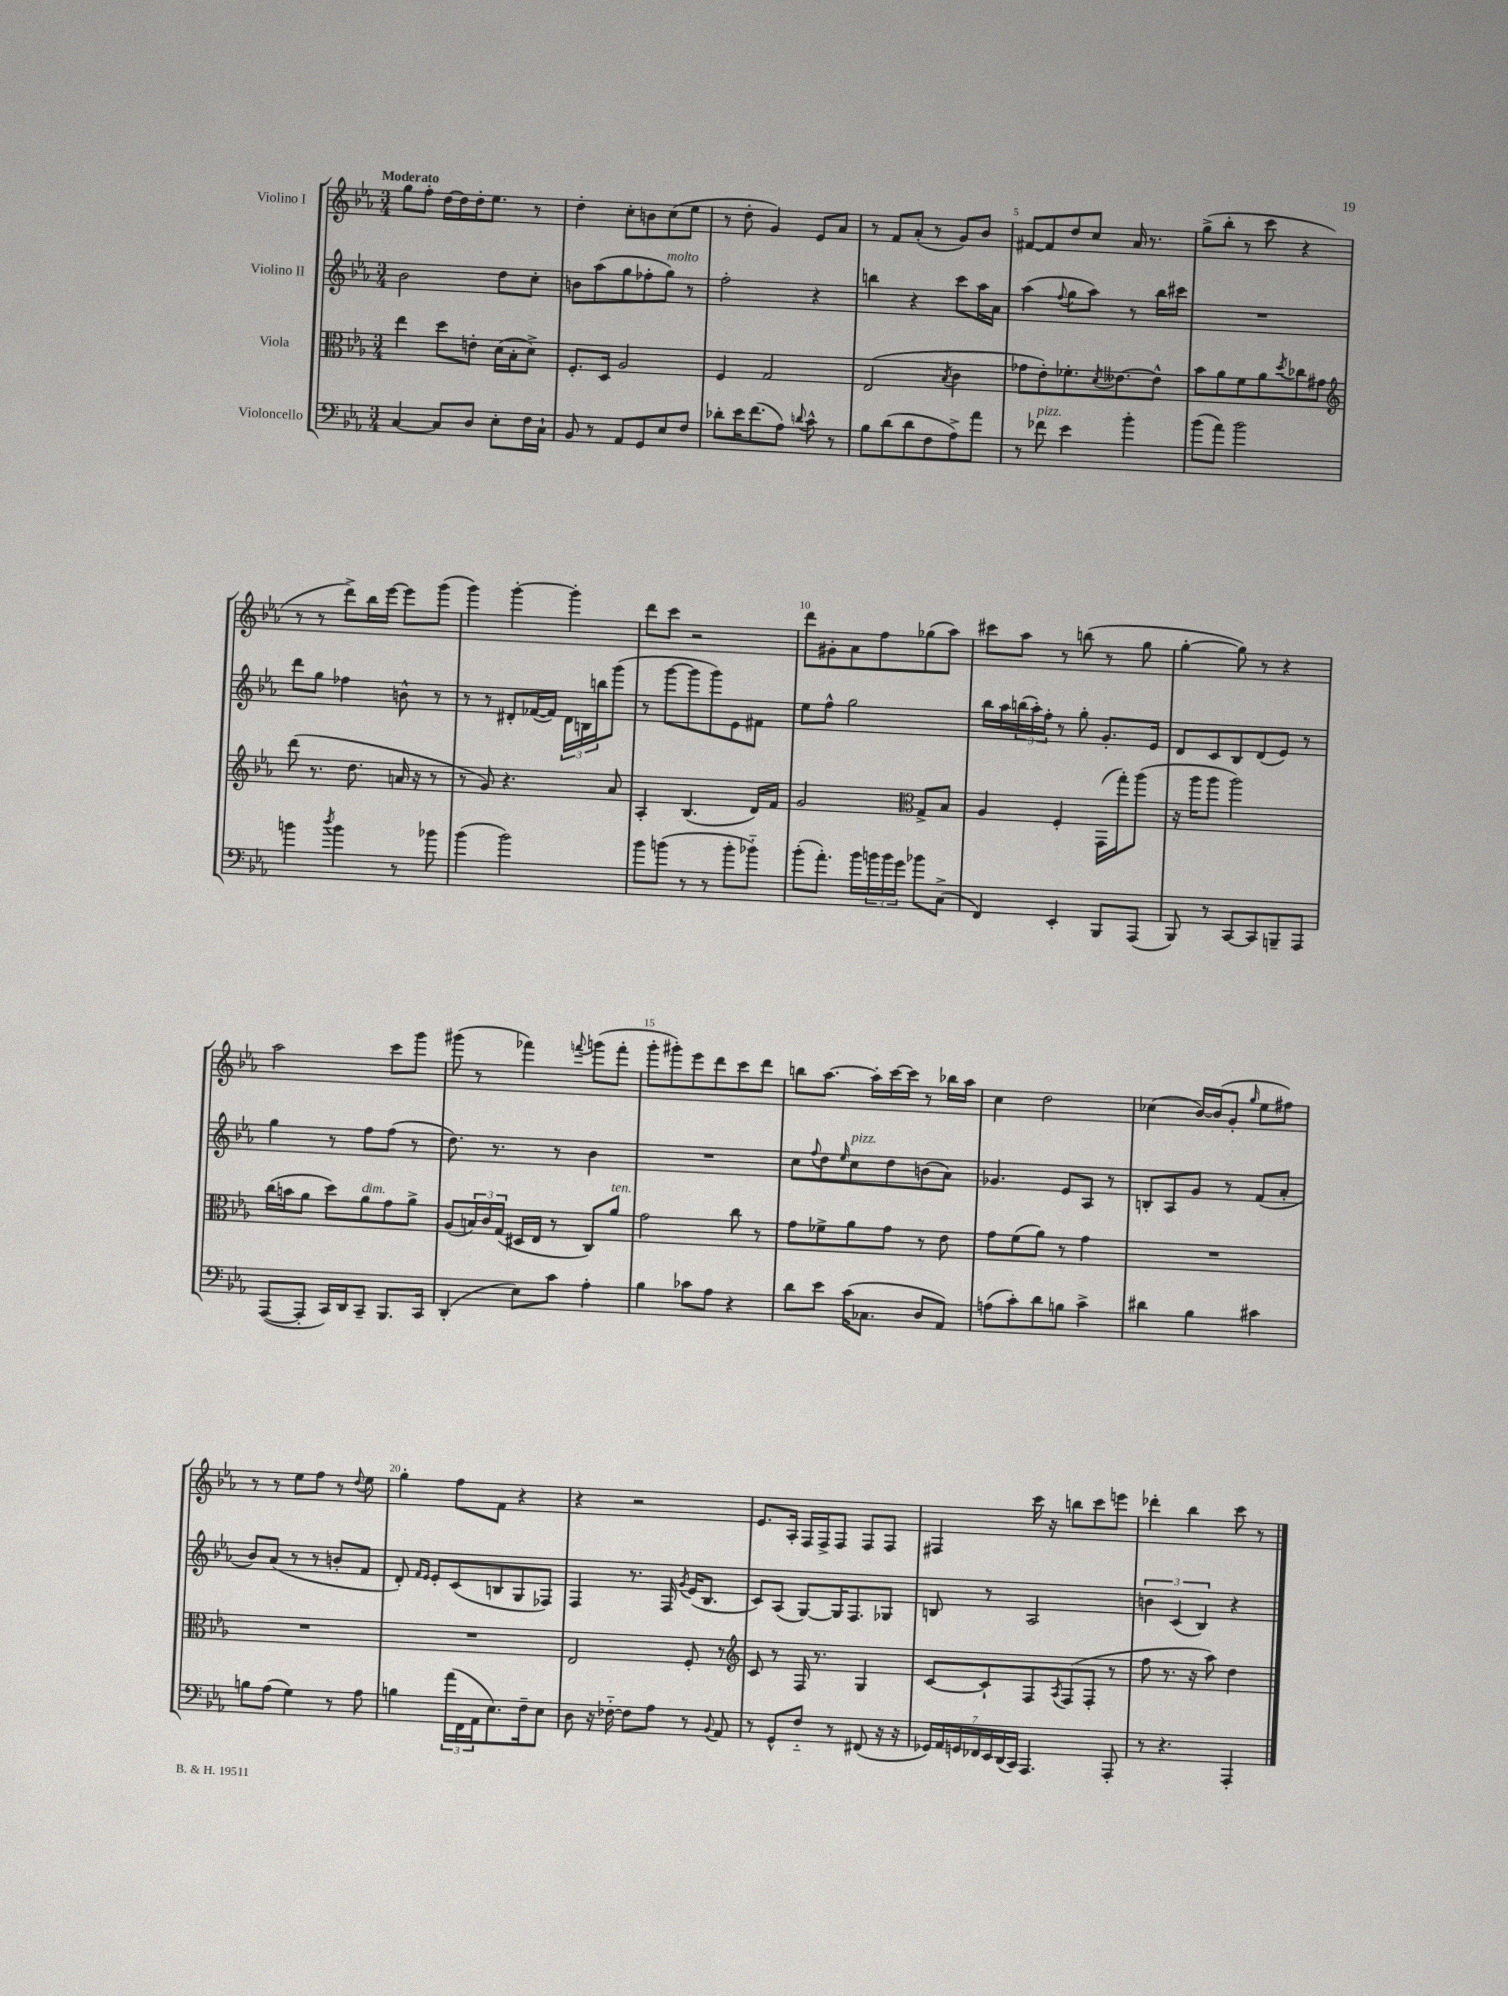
<<
\new StaffGroup <<
\new Staff = "s0" \with { instrumentName = "Violino I" } {
    \clef treble \key ees \major \numericTimeSignature \time 3/4 \tempo "Moderato"
    g''8 f''8-. d''16~ d''16 d''16-. ees''8. r8 |
    d''4-. c''8-. b'8 c''8( ees''8 |
    r8 d''8-. g'4) ees'8 aes'8 |
    r8 f'8 aes'8-.( r8 g'8) bes'8 |
    fis'8~ fis'8 d''8 c''8 aes'16 r8. |
    g''8->( bes''8-. r8 c'''8 r4 |
    r8 r8 d'''8->) bes''16 ees'''16~ ees'''8 g'''8( |
    g'''4) g'''4~-. g'''4-. |
    d'''8 c'''8 r2 |
    d'''8 gis'8-. aes'8 f''8 ges''8( aes''8) |
    cis'''8 aes''8 r8 b''8( r8 g''8 |
    g''4~-. g''8) r8 r4 |
    aes''2 c'''8 g'''8 |
    gis'''8( r8 fes'''4) \appoggiatura { f'''8 } g'''8( f'''8-. |
    g'''8-. gis'''8-.) ees'''8 d'''8 c'''8 d'''8 |
    b''8 aes''8.~ aes''16-. c'''16~ c'''16 r8 bes''16 aes''16 |
    c''4 d''2 |
    ces''4( bes'16~) bes'16( g'8-. \grace { g''16 } ees''8 fis''8) |
    r8 r8 ees''8 f''8 r8 \appoggiatura { d''8 } ees''8 |
    g''4-. f''8 f'8 r4 |
    r4 r2 |
    ees'8. aes16-. f16 f16-> f8 f8 f8 |
    fis4 c'''16 r16 b''8 c'''8 e'''8 |
    des'''4-. bes''4 c'''8 r8 \bar "|." |
}
\new Staff = "s1" \with { instrumentName = "Violino II" } {
    \clef treble \key ees \major \numericTimeSignature \time 3/4
    bes'2 d''8 c''8-. |
    b'8 aes''8( g''8 fes''8-. g''8^\markup { \italic "molto" }) r8 |
    f''2-. r4 |
    b''4 r4 c'''8 aes''16 aes'16 |
    aes''4( \appoggiatura { f''8 } g''8 aes''8) r8 bes''16 cis'''16 |
    R2. |
    d'''8 g''8 fes''4 b'8-^ r8 |
    r8 r8 dis'8-. fes'16~( fes'16) \tuplet 3/2 { dis'16 b16 b''16 } g'''8( |
    r8 g'''8~ g'''8 g'''8) ees'8 fis'8 |
    ees''8 f''8-^ g''2 |
    bes''16 aes''16 \tuplet 3/2 { b''16( aes''16-.) f''16-. } r8 g''8-. g'8.-. ees'16 |
    d'8 c'8 bes8 d'8( ees'8) r8 |
    g''4 r8 f''8 f''8( r8 |
    d''8.) r8. r8 bes'4 |
    R2. |
    c''8 \appoggiatura { f''8 } d''8 \grace { ees''16 } c''8^\markup { \italic "pizz." } d''8 b'8( aes'8) |
    ges'4. ees'8 aes8 r8 |
    b8-. aes8 g'8 r8 f'8( aes'8-. |
    bes'8) aes'8( r8 r8 b'8-. f'8 |
    d'8-.) \grace { f'16 ees'16 } ees'8-. c'8( b8 g8 fes8) |
    f4 r8. f16 \acciaccatura { g'8 } ees'16( bes8. |
    c'8) aes8( g8~) g16 f8. ges8 |
    b8 r8 aes2 |
    \tuplet 3/2 { b'4 c'4( bes4) } r4 \bar "|." |
}
\new Staff = "s2" \with { instrumentName = "Viola" } {
    \clef alto \key ees \major \numericTimeSignature \time 3/4
    ees''4 d''8 e'8-. d'16( bes16-. d'8->) |
    f8.-. d16 aes2 |
    f4 g2 |
    ees2( \acciaccatura { bes8 } c'4 |
    ges'8 ees'8-.) fes'8.-. \acciaccatura { d'8 } eeses'8.~ eeses'8-^ |
    bes'8 aes'8 f'8 aes'8 \acciaccatura { d''8 } ces''8 gis'8 |
    \clef treble d'''8( r8. d''8. a'16 r16 r8 |
    r8 g'8) r4. aes'8 |
    aes4-. bes4.( d'16) f'16 |
    g'2 \clef alto g8-> bes8 |
    aes4 f4-. g,16( g''16-.) aes''8( |
    r16 aes''16 aes''8 aes''2) |
    c''16( b'16 aes'8 d''8) aes'8^\markup { \italic "dim." } g'8 aes'8-> |
    aes8( \tuplet 3/2 { b16) c'16 g16( } dis16 ees16 r8 c8) aes'8^\markup { \italic "ten." } |
    g'2 c''8 r8 |
    g'8 fes'8-> aes'8 g'8 r8 ees'8 |
    g'8 f'8( aes'8) r8 g'4 |
    R2. |
    R2. |
    R2. |
    ees2 f8-. r8 |
    \clef treble c'8 r8 f16 r8. g4 |
    c'8~ c'8-! f8 \acciaccatura { aes8 } f8( f8-. r8 |
    f''8 r8. r16 aes''8) d''4 \bar "|." |
}
\new Staff = "s3" \with { instrumentName = "Violoncello" } {
    \clef bass \key ees \major \numericTimeSignature \time 3/4
    c4~ c8 d8 ees8-. f16 c16-! |
    bes,8 r8 aes,8 g,8 ees8 f8 |
    des'8-. ees'16 f'8.( aes8) \appoggiatura { d'8 } c'8-^ r8 |
    bes8 d'8( d'8 f8 aes8->) aes'8 |
    r8 fes'8^\markup { \italic "pizz." } ees'4 bes'4-. |
    bes'8( aes'8) bes'2 |
    b'4 \acciaccatura { d''8 } b'4 r8 bes'8 |
    bes'4( bes'2) |
    bes'8 b'8( r8 r8 b'8-. bes'8-_) |
    bes'8-.( aes'8.-.) bes'16 \tuplet 3/2 { b'16 b'16 g'16 } bes'8 c8->( |
    f,4) ees,4-. bes,,8 aes,,8( |
    bes,,8) r8 c,8~ c,8 b,,8-- aes,,8 |
    aes,,8~( aes,,8-. c,16) d,16 c,8-- bes,,8. c,16 |
    d,4-.( ees8) c'8 aes4-. |
    bes4 ces'8 aes8 r4 |
    d'8 ees'8 c'16( ces8. d8 aes,8) |
    a8( c'8-.) d'8 b8 c'4-> |
    dis'4 bes4 cis'4 |
    b8 aes8( g4) r8 aes8 |
    b4 \tuplet 3/2 { aes'16( f,16 aes,16 } ees8.) f16-- ees8 |
    d8 r16 fes16~-_ fes8 aes8 r8 \appoggiatura { bes,8 } aes,8 |
    r8 g,8-^ f8-_ r8 fis,8( r16 r16 |
    \tuplet 7/4 { ges,16) aes,16 g,16 fes,16 ees,16 d,16( c,16) } aes,,4. aes,,8-. |
    r8 r4. aes,,4-. \bar "|." |
}
>>
>>
\layout { \context { \Score \override BarNumber.break-visibility = ##(#f #t #t) barNumberVisibility = #(every-nth-bar-number-visible 5) } }
